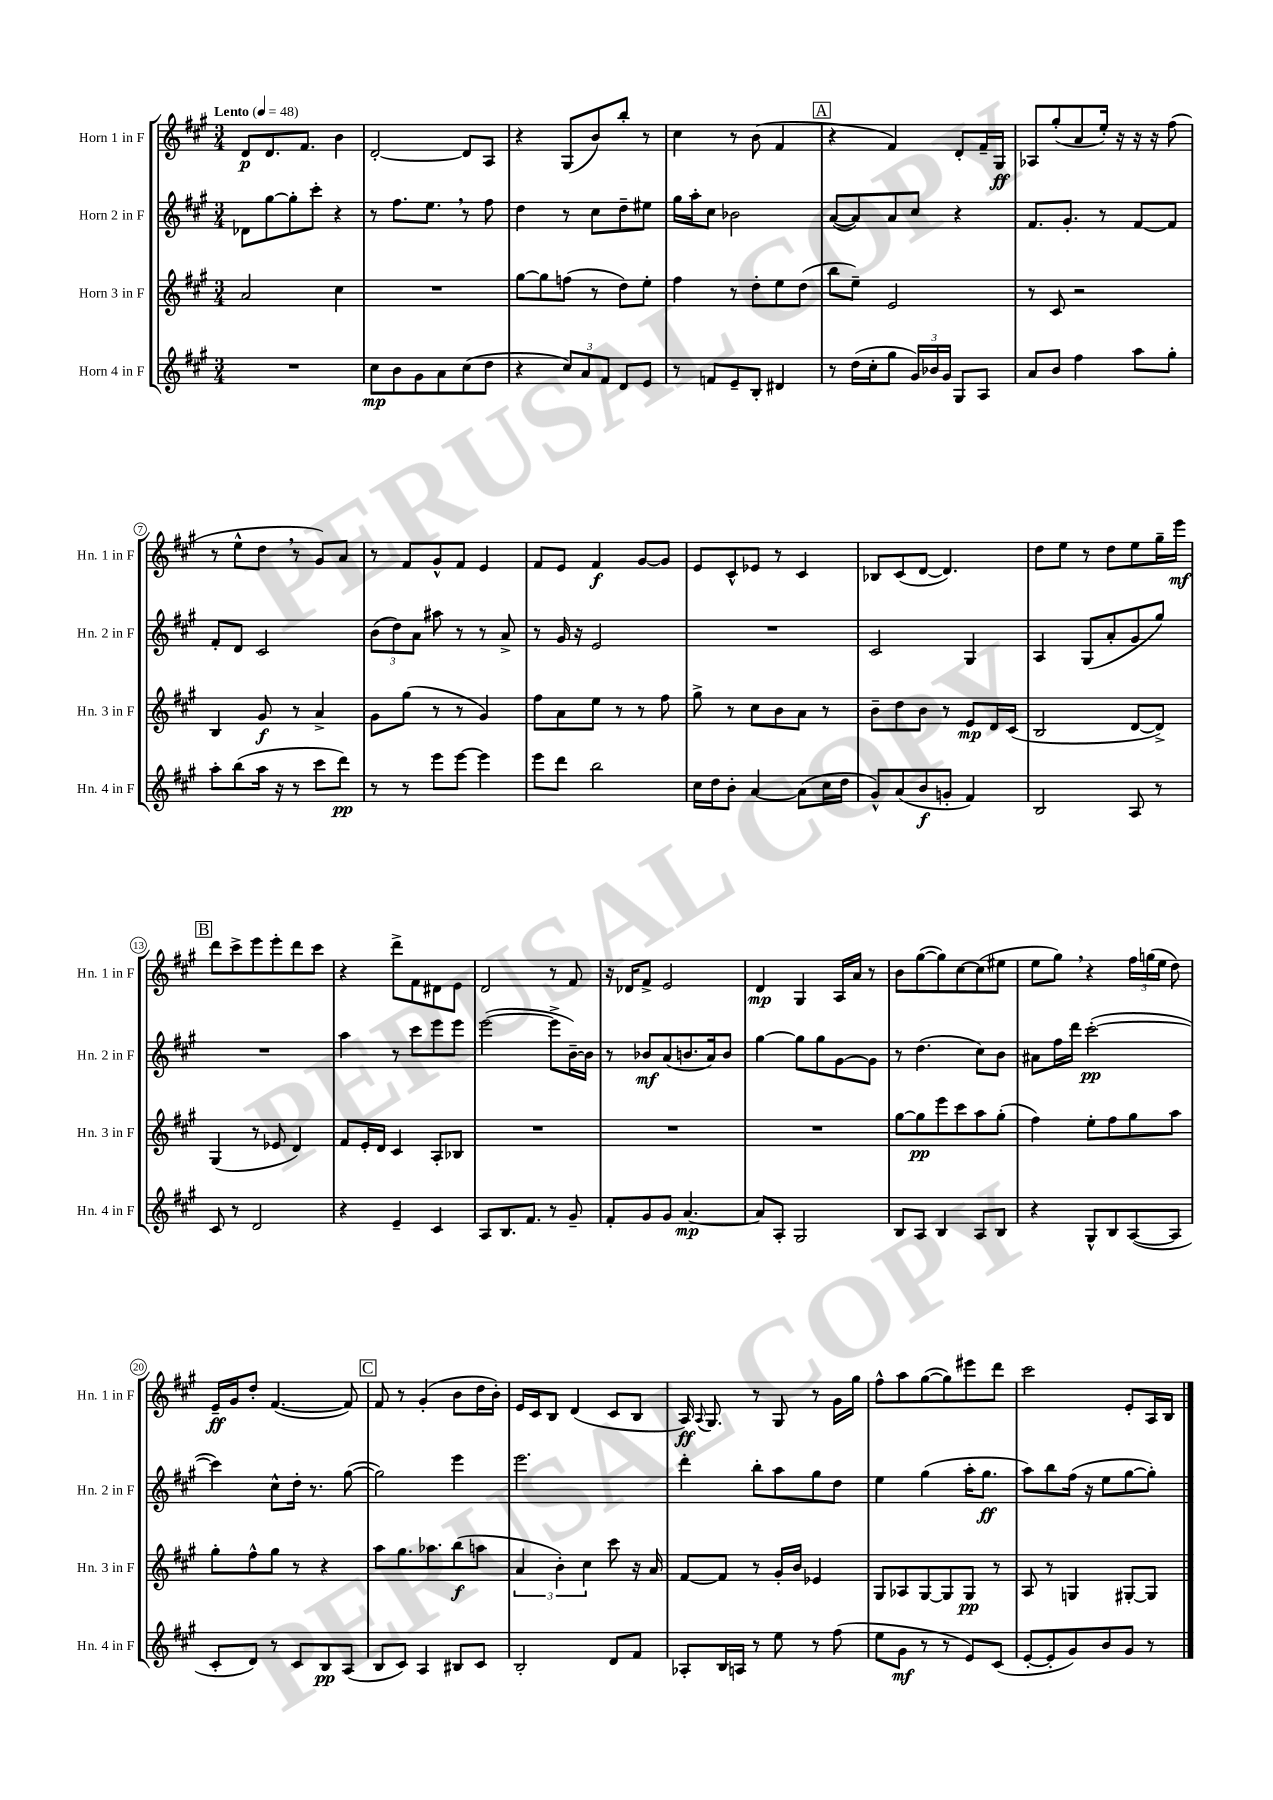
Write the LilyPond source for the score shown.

<<
\new StaffGroup <<
\new Staff = "s0" \with { instrumentName = "Horn 1 in F" shortInstrumentName = "Hn. 1 in F" } {
    \clef treble \key a \major \numericTimeSignature \time 3/4 \tempo "Lento" 4 = 48
    \autoBeamOff d'8[\p d'8. fis'8.] b'4 |
    d'2~-. d'8[ a8] |
    r4 gis8[( b'8) b''8]-. r8 |
    cis''4 r8 b'8( fis'4 |
    \mark \markup { \box "A" } r4 fis'4) d'8[-. fis'16-- gis16]\ff |
    aes8[ gis''8-.( a'8 e''16]-.) r16 r16 r16 fis''8( |
    r8 e''8[-^ d''8] \breathe r8 gis'8[) a'8] |
    r8 fis'8[ gis'8-^ fis'8] e'4 |
    fis'8[ e'8] fis'4\f gis'8[~ gis'8] |
    e'8[ cis'8-^ ees'8] r8 cis'4 |
    bes8[ cis'8( d'8]~ d'4.) |
    d''8[ e''8] r8 d''8[ e''8 gis''16-- e'''16]\mf |
    \mark \markup { \box "B" } d'''8[ cis'''8-> e'''8 e'''8-. d'''8 cis'''8] |
    r4 d'''8[-> fis'8 dis'8 e'8] |
    d'2 r8 fis'8 |
    r16 des'16[ fis'8]-> e'2 |
    d'4\mp gis4 a16[ a'16] r8 |
    b'8[ gis''8~( gis''8) cis''8~ cis''8( eis''8] |
    e''8[ gis''8]) \breathe r4 \tuplet 3/2 { fis''16[ g''16( e''16] } d''8) |
    e'16[--\ff gis'16 d''8]-. fis'4.~( fis'8) |
    \mark \markup { \box "C" } fis'8 r8 gis'4-.( b'8[ d''16 b'16]-.) |
    e'16[ cis'16 b8] d'4( cis'8[ b8] |
    a16\ff) \appoggiatura { a8 } gis8. r8 gis8 r8 gis'16[ gis''16] |
    fis''8[-^ a''8 gis''8~( gis''8) eis'''8 d'''8] |
    cis'''2 e'8[-. a16 b16] \bar "|." |
}
\new Staff = "s1" \with { instrumentName = "Horn 2 in F" shortInstrumentName = "Hn. 2 in F" } {
    \clef treble \key a \major \numericTimeSignature \time 3/4
    \autoBeamOff des'8[ gis''8~ gis''8-. cis'''8]-. r4 |
    r8 fis''8.[ e''8.] \breathe r8 fis''8 |
    d''4 r8 cis''8[ d''8-- eis''8] |
    gis''16[ a''16-. cis''8] bes'2 |
    \mark \markup { \box "A" } a'8[~( a'8) a'8 cis''8] r4 |
    fis'8.[ gis'8.]-. r8 fis'8[~ fis'8] |
    fis'8[-. d'8] cis'2 |
    \tuplet 3/2 { b'8[( d''8) a'8] } ais''8 r8 r8 a'8-> |
    r8 gis'16 r16 e'2 |
    R2. |
    cis'2 gis4 |
    a4 gis8[( a'8-. gis'8 gis''8]) |
    \mark \markup { \box "B" } R2. |
    a''4 r8 cis'''8[ e'''8 e'''8] |
    e'''2~( e'''8[-> b'16~--) b'16] |
    r8 bes'8[\mf a'8( b'8. a'16) b'8] |
    gis''4~ gis''8[ gis''8 gis'8~ gis'8] |
    r8 d''4.( cis''8[) b'8] |
    ais'8[ fis''16 d'''16] cis'''2~-.\pp( |
    cis'''4) cis''8[-^ d''16]-. r8. gis''8~( |
    \mark \markup { \box "C" } gis''2) e'''4 |
    e'''2. |
    d'''4-. b''8[-. a''8 gis''8 d''8] |
    e''4 gis''4( a''16[-. gis''8.]\ff |
    a''8[) b''8 fis''16]( r16 e''8[ gis''8~ gis''8]-.) \bar "|." |
}
\new Staff = "s2" \with { instrumentName = "Horn 3 in F" shortInstrumentName = "Hn. 3 in F" } {
    \clef treble \key a \major \numericTimeSignature \time 3/4
    \autoBeamOff a'2 cis''4 |
    R2. |
    gis''8[~ gis''8 f''8]( r8 d''8[) e''8]-. |
    fis''4 r8 d''8[-. e''8 d''8]( |
    \mark \markup { \box "A" } b''8[ e''8]--) e'2 |
    r8 cis'8 r2 |
    b4 gis'8\f r8 a'4-> |
    gis'8[ gis''8]( r8 r8 gis'4) |
    fis''8[ a'8 e''8] r8 r8 fis''8 |
    gis''8-> r8 cis''8[ b'8 a'8] r8 |
    b'8[-- d''8 b'8] r8 e'8[\mp d'16 cis'16]( |
    b2 d'8[~ d'8]->) |
    \mark \markup { \box "B" } gis4( r8 ees'8 d'4) |
    fis'8[ e'16-. d'16] cis'4 a8[-. bes8] |
    R2. |
    R2. |
    R2. |
    gis''8[~ gis''8\pp e'''8 cis'''8 a''8 gis''8]-.( |
    fis''4) e''8[-. fis''8 gis''8 a''8] |
    gis''8[-. fis''8-^ gis''8] r8 r4 |
    \mark \markup { \box "C" } a''8[ gis''8. aes''8. b''8\f( a''8] |
    \tuplet 3/2 { a'4 b'4-.) cis''4 } cis'''8 r16 a'16 |
    fis'8[~ fis'8] r8 gis'16[-. b'16] ees'4 |
    gis8[ aes8 gis8~ gis8 gis8]\pp r8 |
    a8 r8 g4 gis8[~-. gis8] \bar "|." |
}
\new Staff = "s3" \with { instrumentName = "Horn 4 in F" shortInstrumentName = "Hn. 4 in F" } {
    \clef treble \key a \major \numericTimeSignature \time 3/4
    \autoBeamOff R2. |
    cis''8[\mp b'8 gis'8 a'8 cis''8( d''8] |
    r4 \tuplet 3/2 { cis''8[) a'8 fis'8] } d'8[ e'8] |
    r8 f'8[ e'8-- b8]-. dis'4 |
    \mark \markup { \box "A" } r8 d''16[( cis''16-. gis''8] \tuplet 3/2 { gis'16[) bes'16 gis'16] } gis8[ a8] |
    a'8[ b'8] fis''4 a''8[ gis''8]-. |
    a''8[-. b''8( a''16] r16 r8 cis'''8[ d'''8]\pp) |
    r8 r8 e'''8[ e'''8]~ e'''4 |
    e'''8[ d'''8] b''2 |
    cis''16[ d''16 b'8]-. a'4~ a'8[( cis''16 d''16] |
    gis'8[-^) a'8( b'8\f g'8]-. fis'4) |
    b2 a8 r8 |
    \mark \markup { \box "B" } cis'8 r8 d'2 |
    r4 e'4-- cis'4 |
    a8[ b8. fis'8.] r8 gis'8-- |
    fis'8[-. gis'8 gis'8] a'4.~\mp |
    a'8[ a8]-. gis2 |
    b8[ a8] b4 a8[ b8] |
    r4 gis8[-^ b8 a8~( a8] |
    cis'8[-. d'8]) r8 cis'8[ b8\pp a8]( |
    \mark \markup { \box "C" } b8[ cis'8]) a4 bis8[ cis'8] |
    b2-. d'8[ fis'8] |
    aes8[-. b16 a16] r8 e''8 r8 fis''8( |
    e''8[ gis'8]\mf r8 r8 e'8[) cis'8]( |
    e'8[~-. e'8-. gis'8) b'8 gis'8] r8 \bar "|." |
}
>>
>>
\layout { \context { \Score \override BarNumber.stencil = #(make-stencil-circler 0.1 0.3 ly:text-interface::print) } }
